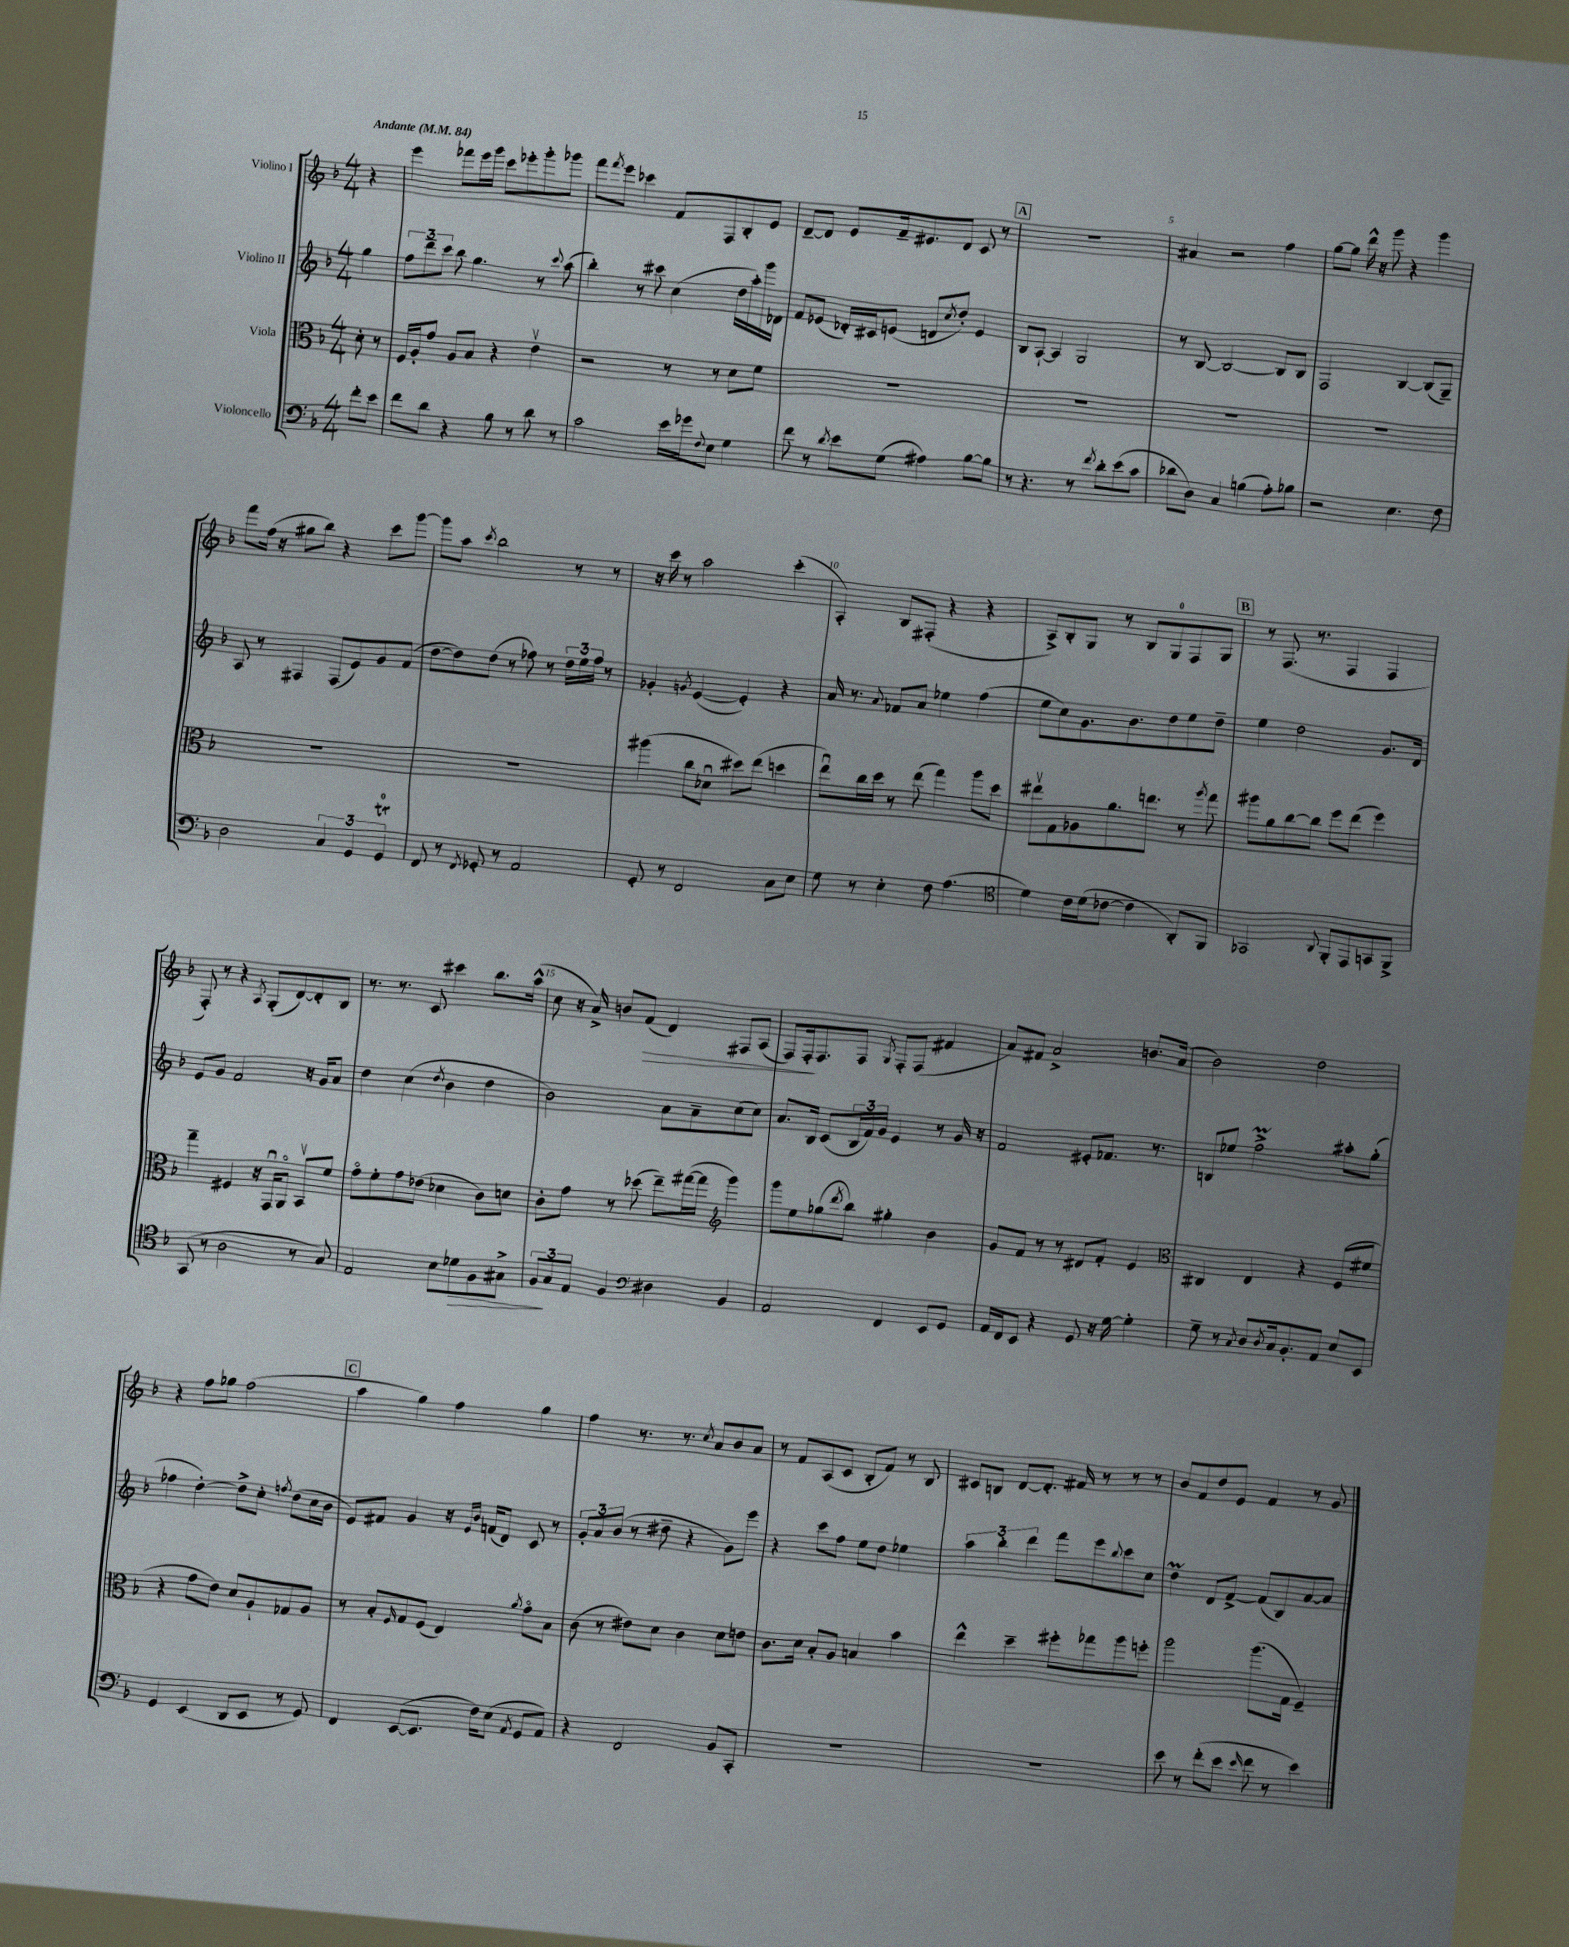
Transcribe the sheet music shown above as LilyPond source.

<<
\new StaffGroup <<
\new Staff = "s0" \with { instrumentName = "Violino I" } {
    \clef treble \key f \major \numericTimeSignature \time 4/4 \partial 4 \tempo "Andante" 4 = 84
    r4 |
    e'''4 fes'''8 e'''16 g'''16 c'''8 ees'''8-. g'''8-. ges'''8 |
    f'''8 \acciaccatura { f'''8 } e'''8 ces'''4 f'8 f8 bes8-. e'8 |
    d'8~-- d'8 e'8 f'16-- eis'8. d'8 c'8 r8 |
    \mark \markup { \box "A" } R1 |
    ais'4 r2 f''4 |
    g''8~ g''8 d'''16-^ r16 g'''8 r4 g'''4 |
    f'''8 f''16( r16 gis''8 bes''8) r4 c'''8 g'''8~ |
    g'''8 a''8 \acciaccatura { c'''8 } bes''2 r8 r8 |
    r16 c'''16 r8 a''2 c'''4-.( |
    a4-.) bes8 fis8-.( r4 r4 |
    a8->) bes8-. g8 r8 bes8 g8-0 f8 g8 |
    \mark \markup { \box "B" } r8 f8.( r8. f4 f4 |
    f8-.) r8 r4 \acciaccatura { a8 } g8-.( d'8~) d'8-. bes8 |
    r8. r8. c'8 cis'''4 bes''8. a''16-^( |
    c''8 r16 a'16->) b'8 f'8\>( d'4) fis8 a8( |
    f8) f16-.\! f8. f8 \acciaccatura { g8 } f8-. f8( fis'4 |
    a'8) fis'8 a'2-> b'8. a'16( |
    bes'2) d''2 |
    r4 f''8 ges''8 f''2( |
    \mark \markup { \box "C" } a''4 g''4) f''4 g''4 |
    f''4 r8. r8. \acciaccatura { c''8 } a'8 bes'8 a'8 |
    r8 f'8 a8( c'8 bes8-. f'8) r8 bes8 |
    cis'8 b8 d'8~ d'8.-. fis'16 r8 r8 r8 |
    bes'8 f'8 d''8 e'8 f'4 r8 g'8 \bar "|." |
}
\new Staff = "s1" \with { instrumentName = "Violino II" } {
    \clef treble \key f \major \numericTimeSignature \time 4/4 \partial 4
    g''4 |
    \tuplet 3/2 { f''8 d'''8-- c'''8 } bes''8 g''4. r8 \appoggiatura { c'''8 } a''8( |
    bes''4-.) r8 cis'''8 c''4( d''16 a''16-.) g'''16 des'16 |
    f'8 ees'8( des'16-.) cis'16 e'8( d'8 \acciaccatura { c''8 } d''8-.) e'4 |
    \mark \markup { \box "A" } bes8 a8~-! a4 g2 |
    r8 bes8~ bes2~ bes8 bes8 |
    f2 bes4~ bes8( g8--) |
    a8 r8 fis4 fis8( e'8) g'8 f'8( |
    d''8~ d''8) d''8( r8 fes''8) r8 \tuplet 3/2 { d''16 e''16 fes''16 } r8 |
    ges'4-. \acciaccatura { g'8 } e'4~( e'4-.) r4 |
    a'16 r8. \appoggiatura { a'8 } fes'8 a'8 ees''4 f''4( |
    e''8 c''8) g'8. bes'8. d''8 e''8 d''8-- |
    \mark \markup { \box "B" } e''4 d''2 g'8. d'16 |
    e'8 g'8 f'2 r16 g'16 a'8 |
    d''4 c''4( \acciaccatura { d''8 } bes'4 d''4 |
    bes'2) a'8 a'8-- c''8( c''8) |
    a'8. bes16 c'8( \tuplet 3/2 { bes16 f'16) g'16 } e'4 r8 g'16 r16 |
    f'2 eis'8-. fes'8. r8. |
    b8 ees''8 f''2->\prall ais''8-. g''8-.( |
    fes''4 d''4~-.) d''8-> c''8-. \acciaccatura { f''8 } d''8( c''16 bes'16 |
    \mark \markup { \box "C" } e'8) fis'8 g'4 r16 \grace { e'16 bes'16 } f'16( d'8) c'8 r8 |
    \tuplet 3/2 { g'8-. a'8 bes'8( } r8 dis''8-- r4 g'8) e'''8 |
    r4 c'''8 f''8 e''8 d''8 ees''4 |
    \tuplet 3/2 { a''4 bes''4-. d'''4 } f'''8 e'''8 \appoggiatura { bes''8 } c'''8 c''8 |
    d''4\prall d'8 f'8~-> f'8( bes8) a'8~ a'8 \bar "|." |
}
\new Staff = "s2" \with { instrumentName = "Viola" } {
    \clef alto \key f \major \numericTimeSignature \time 4/4 \partial 4
    d'8-. r8 |
    f16 a16-. g'8 a8 bes8 r4 e'4\upbow |
    r2 r8 r8 d'8 f'8 |
    R1 |
    \mark \markup { \box "A" } R1 |
    R1 |
    R1 |
    R1 |
    R1 |
    ais''4( c''8 des'8\downbow dis''8) e''8( d''4 |
    e''8\downbow) c''16 d''16 r8 e''8( g''4) a''8 d''8 |
    eis''8\upbow g8 aes8 a'8. e''8. r8 \acciaccatura { a''8 } g''8 |
    \mark \markup { \box "B" } ais''8 a'8 c''8~ c''8 f''8 e''8( f''4) |
    g''4-- fis4 r16 g,16\downbow a,8\flageolet bes,8\upbow f'8 |
    g'8\flageolet f'8-. g'8 ees'8( des'4 c'8) d'8 |
    c'8-. g'8 r8 des''8( e''8--) gis''16~( gis''16 \clef treble g'''4) |
    g'''8 e''8 ges''8( \acciaccatura { d'''8 } bes''8) gis''4-. bes'4 |
    g'8 f'8 r8 r8 dis'8 f'8-. e'4 |
    \clef alto cis4 e4 r4 f8( fis'8 |
    r4 g'8 e'8) d'8 a8-! ges8 a8 |
    \mark \markup { \box "C" } r8 bes8-. \grace { f16 } g8 f8( e4) \acciaccatura { a'8 } g'8\flageolet bes8 |
    c'8( r8 eis'8) d'8 c'4 d'8 e'8 |
    c'8. d'16 bes8-. a8 b4 bes'4 |
    e''4-^ d''4-- fis''8-. ges''8 a''8 f''8-. |
    a''2 a''8.( g16 f4--) \bar "|." |
}
\new Staff = "s3" \with { instrumentName = "Violoncello" } {
    \clef bass \key f \major \numericTimeSignature \time 4/4 \partial 4
    f'8-. e'8 |
    f'8 d'8 r4 bes8 r8 d'8 r8 |
    c'2 e'16 ges'16 \appoggiatura { f8 } e8 g4 |
    f'8 r8 \acciaccatura { d'8 } e'8 g8( ais4) bes8~ bes8 |
    \mark \markup { \box "A" } r8 r4. r8 \acciaccatura { f'8 } d'8-. e'8( c'8 |
    des'8 d8) c4 b4( a8-.) bes8 |
    r2 e4. f8 |
    d2 \tuplet 3/2 { c4 g,4 g,4-0\trill } |
    f,8 r8 \acciaccatura { f,8 } ges,8-. r8 a,2 |
    g,8-. r8 f,2 c8 e8 |
    g8 r8 e4-. f8 a4.( |
    \clef tenor d'4) c'16 d'16( ces'8~ ces'4 a,8-.) f,8 |
    \mark \markup { \box "B" } ges,2 \appoggiatura { a,8 } f,8-. e,8 g,8 f,8-> |
    g,8( r8 a2 r8 g8) |
    e2 bes8 des'8\> f8 gis8-> |
    \tuplet 3/2 { f8\! g8 e8 } f4 \clef bass dis4 bes,4 |
    a,2 f,4 e,8 g,8 |
    a,16 f,16 e,8 r4 g,8 r16 g16~ g4-. |
    g8-- r8 \acciaccatura { c8 } d8 \acciaccatura { d8 } c16 bes,8.-. a,8 e8 e,8 |
    g,4 e,4( d,8 e,8 r8 g,8) |
    \mark \markup { \box "C" } f,4 e,8~( e,8. f16) e8( \acciaccatura { a,8 } g,8 a,8) |
    r4 f,2 bes,8 c,8-. |
    R1 |
    R1 |
    e'8 r8 f'8-.( e'8 \grace { e'16 } f'8 r8 e'4) \bar "|." |
}
>>
>>
\layout { \context { \Score \override BarNumber.break-visibility = ##(#f #t #t) barNumberVisibility = #(every-nth-bar-number-visible 5) } }
